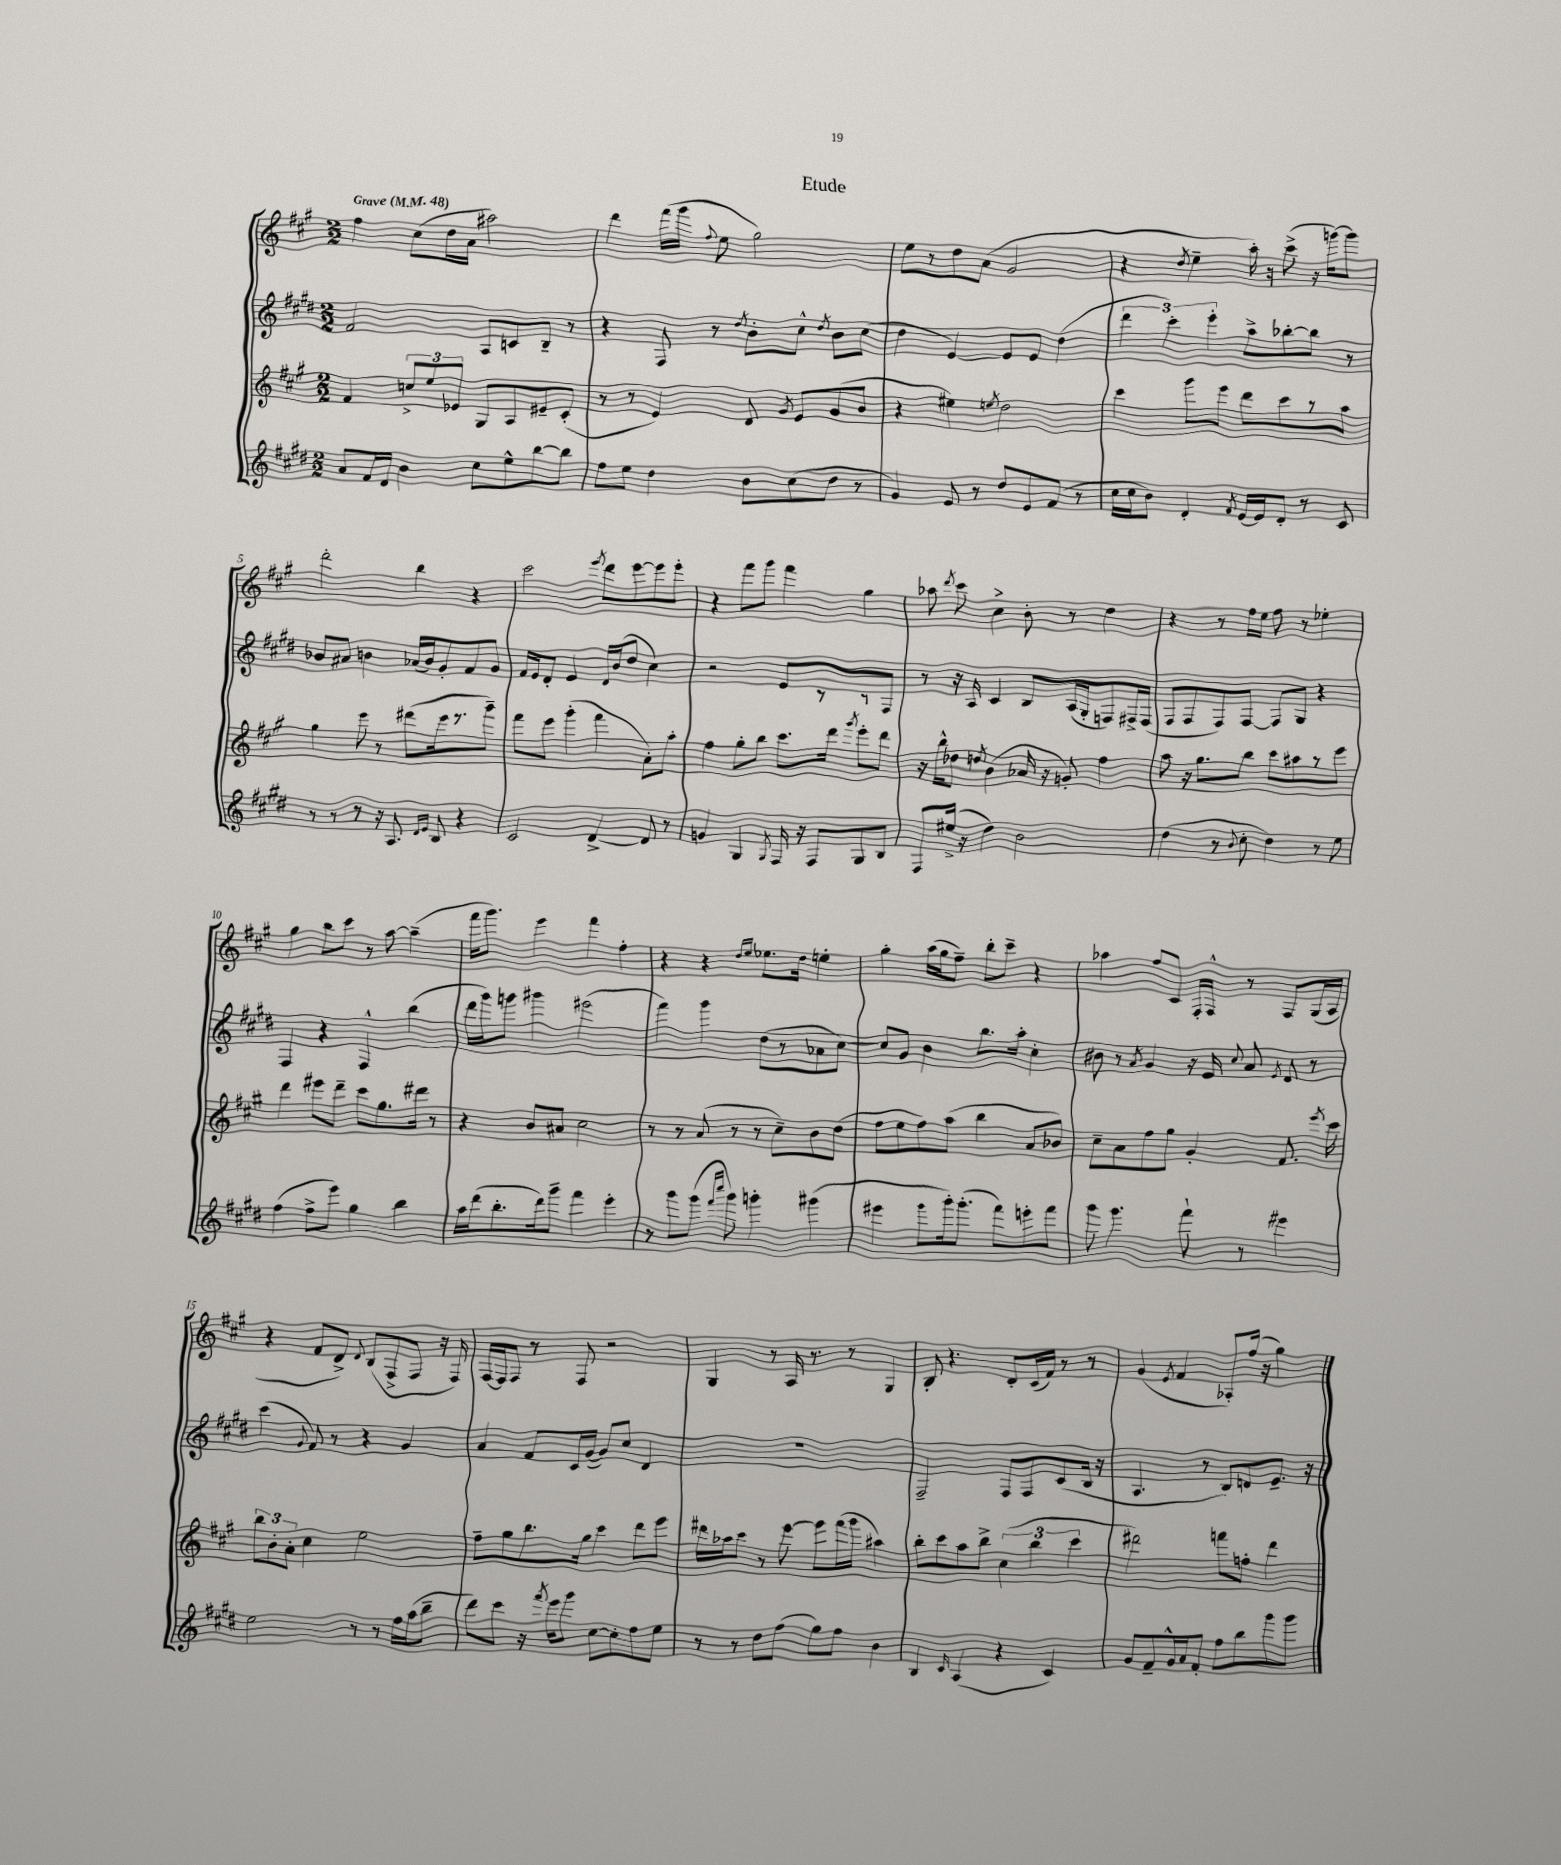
\header { title = "Etude" }
<<
\new StaffGroup <<
\new Staff = "s0" {
    \clef treble \key a \major \numericTimeSignature \time 2/2 \tempo "Grave" 4 = 48
    \autoBeamOff fis''4 cis''8[( d''16 a'16] ais''2) |
    d'''4 fis'''16[( gis'''16] \appoggiatura { fis''8 } e''8 gis''2) |
    e''8[ r8 d''8 a'8]( gis'2 |
    r4 \acciaccatura { d''8 } e''4-- a''16-.) r16 cis'''8->( r16 g'''16[~) g'''8] |
    d'''2-. b''4 r4 |
    cis'''2 \acciaccatura { e'''8 } d'''8[ e'''8~ e'''8 e'''8]-. |
    r4 fis'''8[ gis'''8] fis'''4 gis''4 |
    aes''8 \acciaccatura { d'''8 } cis'''8 cis''4-> b'8-. r8 d''4 |
    r4 r8 fis''16[ e''16] fis''8 r8 ees''4-. |
    gis''4 b''8[ cis'''8] r8 a''8~ a''4--( |
    fis'''16[ gis'''8.]) e'''4 fis'''4 fis''4-. |
    r4 r4 \grace { d''16[ e''16] } ees''8.[ d''16] e''4-. |
    gis''4-. a''16[( gis''16 fis''8]--) b''8[-. cis'''8]-- r4 |
    aes''4 fis''8[ cis'8] fis16[-. fis16]-^ r8 fis8[ gis16( a16] |
    r4 fis'8[ d'8]->) \appoggiatura { d'8 } b8[( fis8-> fis8] r16 fis16) |
    fis16[~ fis16 fis8] r8 fis8 r2 |
    gis4 r8 a16 r8. r8 gis4 |
    b8-. r4. d'8[-. cis'16( fis'16]) r8 r8 |
    gis'4( \acciaccatura { e'8 } fis'4 aes8[-.) fis''16]( r16 gis''4) \bar "|." |
}
\new Staff = "s1" {
    \clef treble \key e \major \numericTimeSignature \time 2/2
    \autoBeamOff fis'2 a8[ c'8 b8]-- r8 |
    r4 fis8 r8 \acciaccatura { dis''8 } b'8[-. cis''8]-^ \acciaccatura { dis''8 } b'8[ cis''8]( |
    dis''4 e'4~) e'8[ e'8] dis''4( |
    \tuplet 3/2 { dis'''4 cis'''4-.) e'''4-. } a''8[-> bes''8~-. bes''8] r8 |
    bes'8[ ais'8] b'4 aes'16[( b'16) gis'8-. fis'8 gis'8] |
    fis'16[ e'16 dis'8]-. e'4 dis'16[ b'16( dis''8] cis''4) |
    r2 e'8[ r8 r8 fis8] |
    r8 r16 a16 cis'4 b8[ a16( gis16-. f8) fis16-> fis16]( |
    fis8[ fis8 fis8) fis8]~ fis8[ gis8] r4 |
    fis4 r4 fis4-^ b''4( |
    dis'''16[ gis'''16) g'''8] gis'''4 eis'''2( |
    fis'''4) gis'''4 dis''8[( r8 aes'8 cis''8]~) |
    cis''8[ gis'8] b'4 b''8.[ a''16]-. cis''4-. |
    bis'8 r8 \acciaccatura { a'8 } gis'4 r16 e'16 \appoggiatura { cis''8 } a'8 \acciaccatura { e'8 } dis'8 r8 |
    cis'''4( \appoggiatura { gis'8 } fis'8) r8 r4 gis'4 |
    a'4 fis'8[ cis'16 gis'16]~( gis'8[) cis''8] dis'4 |
    R1 |
    fis2-- fis8[ fis8 cis'8( b16] r16 |
    a4. r8 b8[) d'8 e'8.]-- r16 \bar "|." |
}
\new Staff = "s2" {
    \clef treble \key a \major \numericTimeSignature \time 2/2
    \autoBeamOff fis'4 \tuplet 3/2 { c''8[-> e''8 ees'8] } gis8[ a8 eis'8-- cis'8]-.( |
    r8 r8 e'4) d'8 \acciaccatura { gis'8 } e'8[ gis'8( b'8] |
    r4 eis''4) \acciaccatura { e''8 } d''2 |
    cis'''4 gis'''8[ e'''8] d'''8[ cis'''8 r8 a''8] |
    gis''4 e'''8 r8 dis'''8[( e'''16 r8. gis'''8]--) |
    fis'''8[ e'''8] gis'''4-.( fis'''4 a'8[-.) a''8]-. |
    fis''4 gis''8[-. b''8] cis'''8.[ d'''16] \acciaccatura { gis'''8 } e'''8[-. d'''8] |
    r16 b''16[-^ des''8] \acciaccatura { d''8 } b'4( aes'16 r16 g'8-.) fis''4 |
    a''8 r16 gis''8.[ b''8] cis'''8[ ais''8 r8 e'''8] |
    d'''4 eis'''8[ d'''8]-- cis'''8[ gis''8. dis'''16] r8 |
    r4 b'8[ ais'8] cis''2 |
    r8 r8 a'8( r8 r8 cis''8[--) b'8 d''8]( |
    fis''8[ e''8 fis''8) a''8]( b''4 a'8[ bes'8]) |
    cis''8[-- a'8 fis''8 gis''8] gis'4-. fis'8. \acciaccatura { e'''8 } cis'''16 |
    \tuplet 3/2 { b''8[ b'8-. a'8]-. } cis''4 e''2 |
    fis''8[-- gis''8 b''8. gis''16] cis'''4 d'''8[ e'''8] |
    dis'''16[ aes''16 cis'''8] r8 e'''8~ e'''8[ fis'''16( gis'''16] ais''4) |
    b''8[-. cis'''8 a''8 b''8]-> \tuplet 3/2 { cis''4( b''4 cis'''4 } |
    dis'''2) f'''8[ f''8]-. dis'''4 \bar "|." |
}
\new Staff = "s3" {
    \clef treble \key e \major \numericTimeSignature \time 2/2
    \autoBeamOff a'8[ fis'16 dis'16] b'4 cis''8[ e''8-^ b''8~ b''8] |
    fis''8[ e''8] dis''4 b'8[ cis''8( dis''8] r8 |
    gis'4) e'8 r8 dis''8[ e'8 fis'8]( r8 |
    cis''16[ cis''16 b'8]) dis'4-. \acciaccatura { fis'8 } e'16[~ e'16 dis'8]-. r8 cis'8 |
    r8 r8 r8 r16 a8. \grace { dis'16[ e'16] } b8 r4 |
    cis'2 dis'4~-> dis'8 r8 |
    g'4 gis4 \acciaccatura { gis8 } fis16 r16 fis8[ gis8 b8] |
    fis8[ eis''16]->( r16 dis''4) b'2 |
    dis''4( r8 \appoggiatura { b'8 } cis''8-. dis''4) r8 e''8 |
    fis''4( fis''8[-> e'''8]) gis''4 b''4 |
    a''16[ dis'''16( b''8.-. dis'''16) gis'''8]-- fis'''4 e'''4-. |
    r8 gis'''8[ gis'''8]( \grace { fis'''16[ cis''''16] } gis'''8) g'''4-. gis'''4( |
    eis'''4 gis'''8[ gis'''16-.) gis'''8.]-.( fis'''8[) e'''8-. fis'''8] |
    gis'''8 gis'''4. fis'''8-! r8 eis'''4 |
    e''2 r8 r8 fis''16[ a''16( b''8]-- |
    dis'''8[) cis'''8] r16 \acciaccatura { fis'''8 } e'''16[ gis'''8] cis''8[~ cis''8-. fis''8 e''8] |
    r8 r8 dis''8[ fis''8]( gis''8[) fis''8] b'4 |
    b4 \grace { cis'16 } a4( r4 cis'4) |
    gis'8[ fis'8-- gis'16-^ a'16 fis'8]-. fis''8[ b''8 gis'''8 gis'''8] \bar "|." |
}
>>
>>
